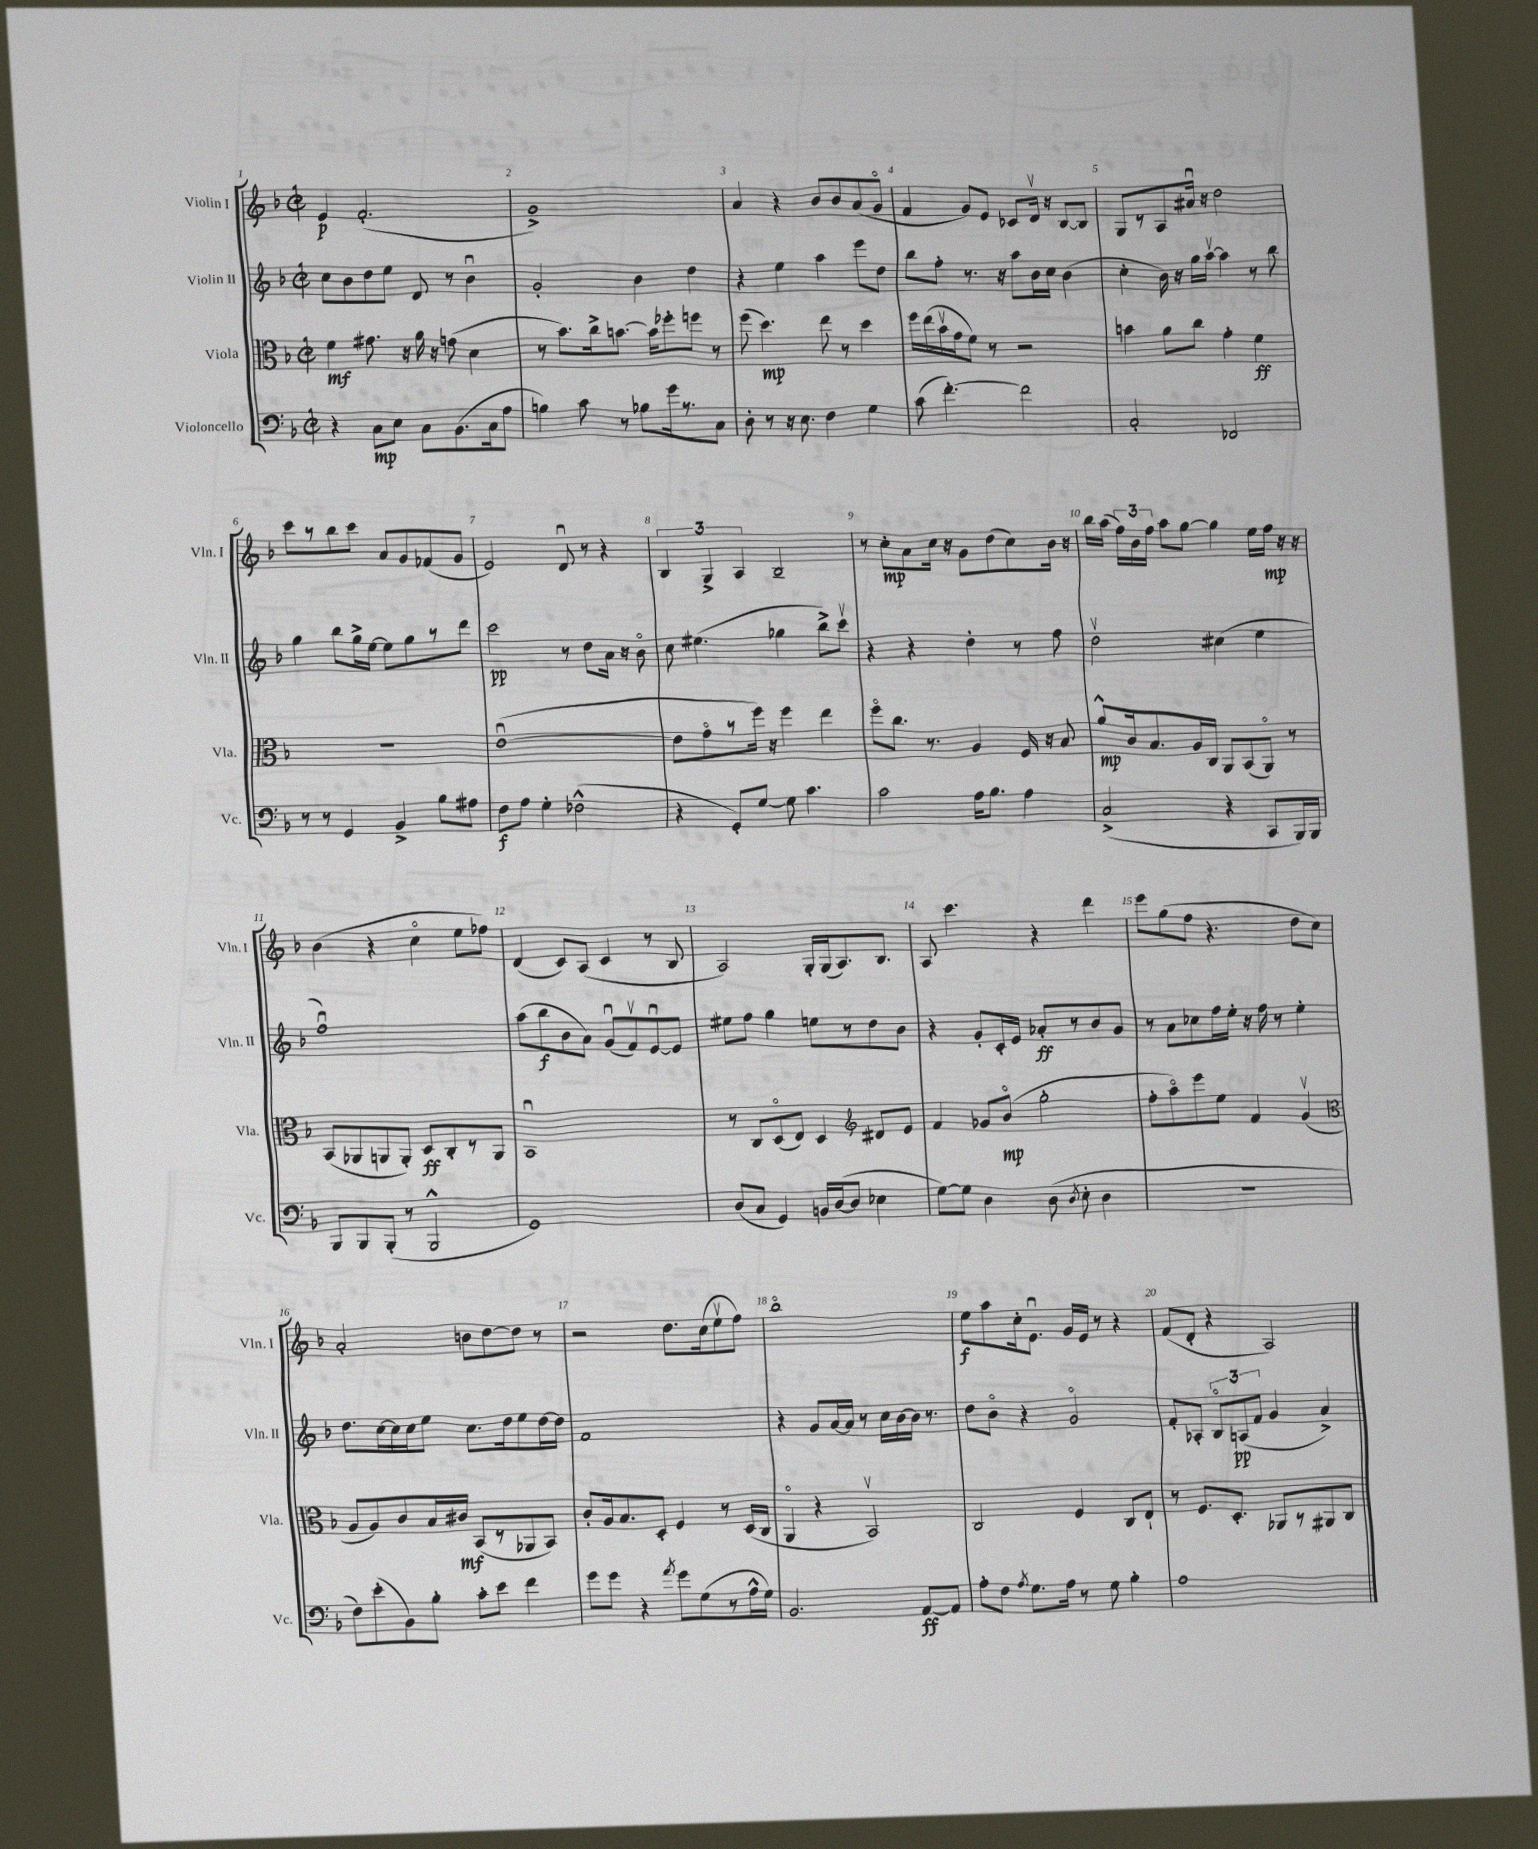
<<
\new StaffGroup <<
\new Staff = "s0" \with { instrumentName = "Violin I" shortInstrumentName = "Vln. I" } {
    \clef treble \key f \major \defaultTimeSignature \time 2/2
    \autoBeamOff e'4\p f'2.-.( |
    g'1->) |
    a'4 r4 bes'8[ bes'8 a'8( g'8]\flageolet |
    f'4 g'8[) e'8] ces'8[ d'16]\upbow r16 bes8[~ bes8] |
    g8[ r8 a8 ais'16]\downbow r16 d''2 |
    c'''8[ r8 bes''8 c'''8] a'8[ g'8 fes'8( g'8] |
    e'2) d'8\downbow r8 r4 |
    \tuplet 3/2 { bes4 g4-> a4 } bes2-- |
    r8 c''8[-.\mp a'8 c''16] r16 g'8[ d''8( c''8) bes'16] r16 |
    bes''16[ a''16]( \tuplet 3/2 { f''16[) bes'16 f''16] } a''8[ g''8]~ g''4 e''16[ f''16]\mp r16 r16 |
    bes'4( r4 c''4\flageolet e''8[ fes''8]) |
    d'4( c'8[) a8]( c'4 r8 bes8 |
    a2) g16[-. g16( a8.) bes8.] |
    a8 c'''4. r4 d'''4 |
    e'''8[ g''8( f''8] r4. d''8[ c''8]) |
    a'2-. b'8[ d''8~ d''8] r8 |
    r2 d''8.[ c''16( e''8\upbow f''8]) |
    bes''1\flageolet |
    e''8[\f a''8 c''16-. e'8.]\downbow g'16[ e'16] r8 r4 |
    f'8[( d'8]-. r4 a2) \bar "|." |
}
\new Staff = "s1" \with { instrumentName = "Violin II" shortInstrumentName = "Vln. II" } {
    \clef treble \key f \major \defaultTimeSignature \time 2/2
    \autoBeamOff c''8[ bes'8 d''8 e''8] d'8 r8 bes'4\downbow |
    g'2-. bes'4 d''4 |
    r4 e''4 a''4 e'''8[ d''8] |
    bes''8[ f''8]-. r8. r16 a''8[ bes'16 c''16] bes'4( |
    c''4-. bes'16) r16 g''16[ a''16]~\upbow a''4 r8 bes''8 |
    g''4 bes''8[ g''16-> e''16]~ e''8[ g''8 r8 d'''8] |
    c'''2\pp r8 d''8[ a'16] r16 bes'8\flageolet |
    c''8 eis''4.( ges''4 bes''8[->) c'''8]\upbow |
    r4 r4 d''4-. r8 f''8 |
    d''2\upbow cis''4( e''4 |
    f''1\downbow) |
    a''8[( bes''8\f bes'8 a'8]) g'8[\downbow( f'8\upbow) e'8~\downbow e'8] |
    eis''8[ f''8] g''4 e''8[ r8 d''8 bes'8] |
    r4 g'8[-. c'16-. e'16] aes'8[-.\ff r8 bes'8 g'8] |
    r8 a'8[ ces''8 f''16 e''16]-. r16 f''16 r8 e''4-. |
    d''8.[ c''16~ c''16 c''16 e''8] c''8.[ d''16 e''8 d''16~ d''16] |
    f'1 |
    r4 g'8[ a'16~ a'16] r8 c''16[ bes'16~ bes'16] r8. |
    d''8[ bes'8]\flageolet r4 g'2\flageolet |
    f'8[-. aes8]-. \tuplet 3/2 { bes8[\flageolet a8\pp( f'8] } g'4 a'4->) \bar "|." |
}
\new Staff = "s2" \with { instrumentName = "Viola" shortInstrumentName = "Vla." } {
    \clef alto \key f \major \defaultTimeSignature \time 2/2
    \autoBeamOff f'4\mf gis'8. r16 a'16 r16 g'8( d'4 |
    r8 bes'8.[) c''16-> b'8.]~ b'16[ fes''8-. f''8] r8 |
    f''8( d''4.\mp) e''8 r8 d''4 |
    f''16[ e''16( bes'16\upbow g'16 f'8]) r8 r2 |
    b'4 a'8[ c''8] g'4-. f'4\ff |
    R1 |
    e'1~\downbow( |
    e'8[ g'8\flageolet r8 f''16]) r16 f''4 e''4 |
    f''8[\flageolet c''8.] r8. a4 f16 r16 bes8 |
    a'8[-^\mp c'16 bes8. a16 c16] a,8[ bes,8( a,8]\flageolet) r8 |
    bes,8[( aes,8 a,8 a,8]-.) d8[\ff c8-. r8 a,8] |
    bes,1\downbow |
    r8 c8[ d8\flageolet( e8]) d4 \clef treble dis'8[ e'8] |
    f'4 ges'8[ bes'8]\flageolet\mp( g''2-. |
    f''8[-. a''8\flageolet) e'''8 e''8] f'4 g'4\upbow( |
    \clef alto a8[ a8) c'8 bes16 cis'16]\mf bes,8[( r8 aes,8 bes,8]) |
    c'8[-. a16 bes8. d8]-. f4 r8 d16[( c16] |
    a,4\flageolet r4 bes,2\upbow) |
    c2 f4 c8[ e8]-! |
    r8 f8.[ d8.]-. aes,8[ r8 ais,8 c8] \bar "|." |
}
\new Staff = "s3" \with { instrumentName = "Violoncello" shortInstrumentName = "Vc." } {
    \clef bass \key f \major \defaultTimeSignature \time 2/2
    \autoBeamOff r4 c8[\mp e8] c8[ bes,8.( c16 a8] |
    b4) c'8 r8 bes8[ g'16 r8. c8] |
    d8-. r8 r16 e8. f4 g4 |
    c'8( f'4.~-.) f'2 |
    c2-. fes,2 |
    r8 r8 g,4 bes,4-> bes8[ ais8] |
    f8[\f a8] g4-. fes2-^( |
    r4 g,8[-.) g8]~ g8 c'4. |
    c'2 a16[ bes8.] a4 |
    c2->( r4 c,8[ bes,,16) bes,,16] |
    bes,,8[ bes,,8 bes,,8]-.( r8 bes,,2-^ |
    g,1) |
    d8[( c8] g,4) b,16[ d16~( d8] ees4 |
    g8[~) g8] d4 d8( \acciaccatura { d8 } e8-. d4 |
    R1 |
    f8[) e'8-.( bes,8) bes8]-. c'8[-. e'8] f'4 |
    g'8[ g'8] r4 \acciaccatura { a'8 } g'8[ g8( r8 a16-^ g16]) |
    bes,2. a,8[~\ff a,8] |
    a8[-. f8] \acciaccatura { a8 } g8.[ a16] r8 g8 bes4-. |
    a1 \bar "|." |
}
>>
>>
\layout { \context { \Score \override BarNumber.break-visibility = ##(#f #t #t) barNumberVisibility = #all-bar-numbers-visible } }
